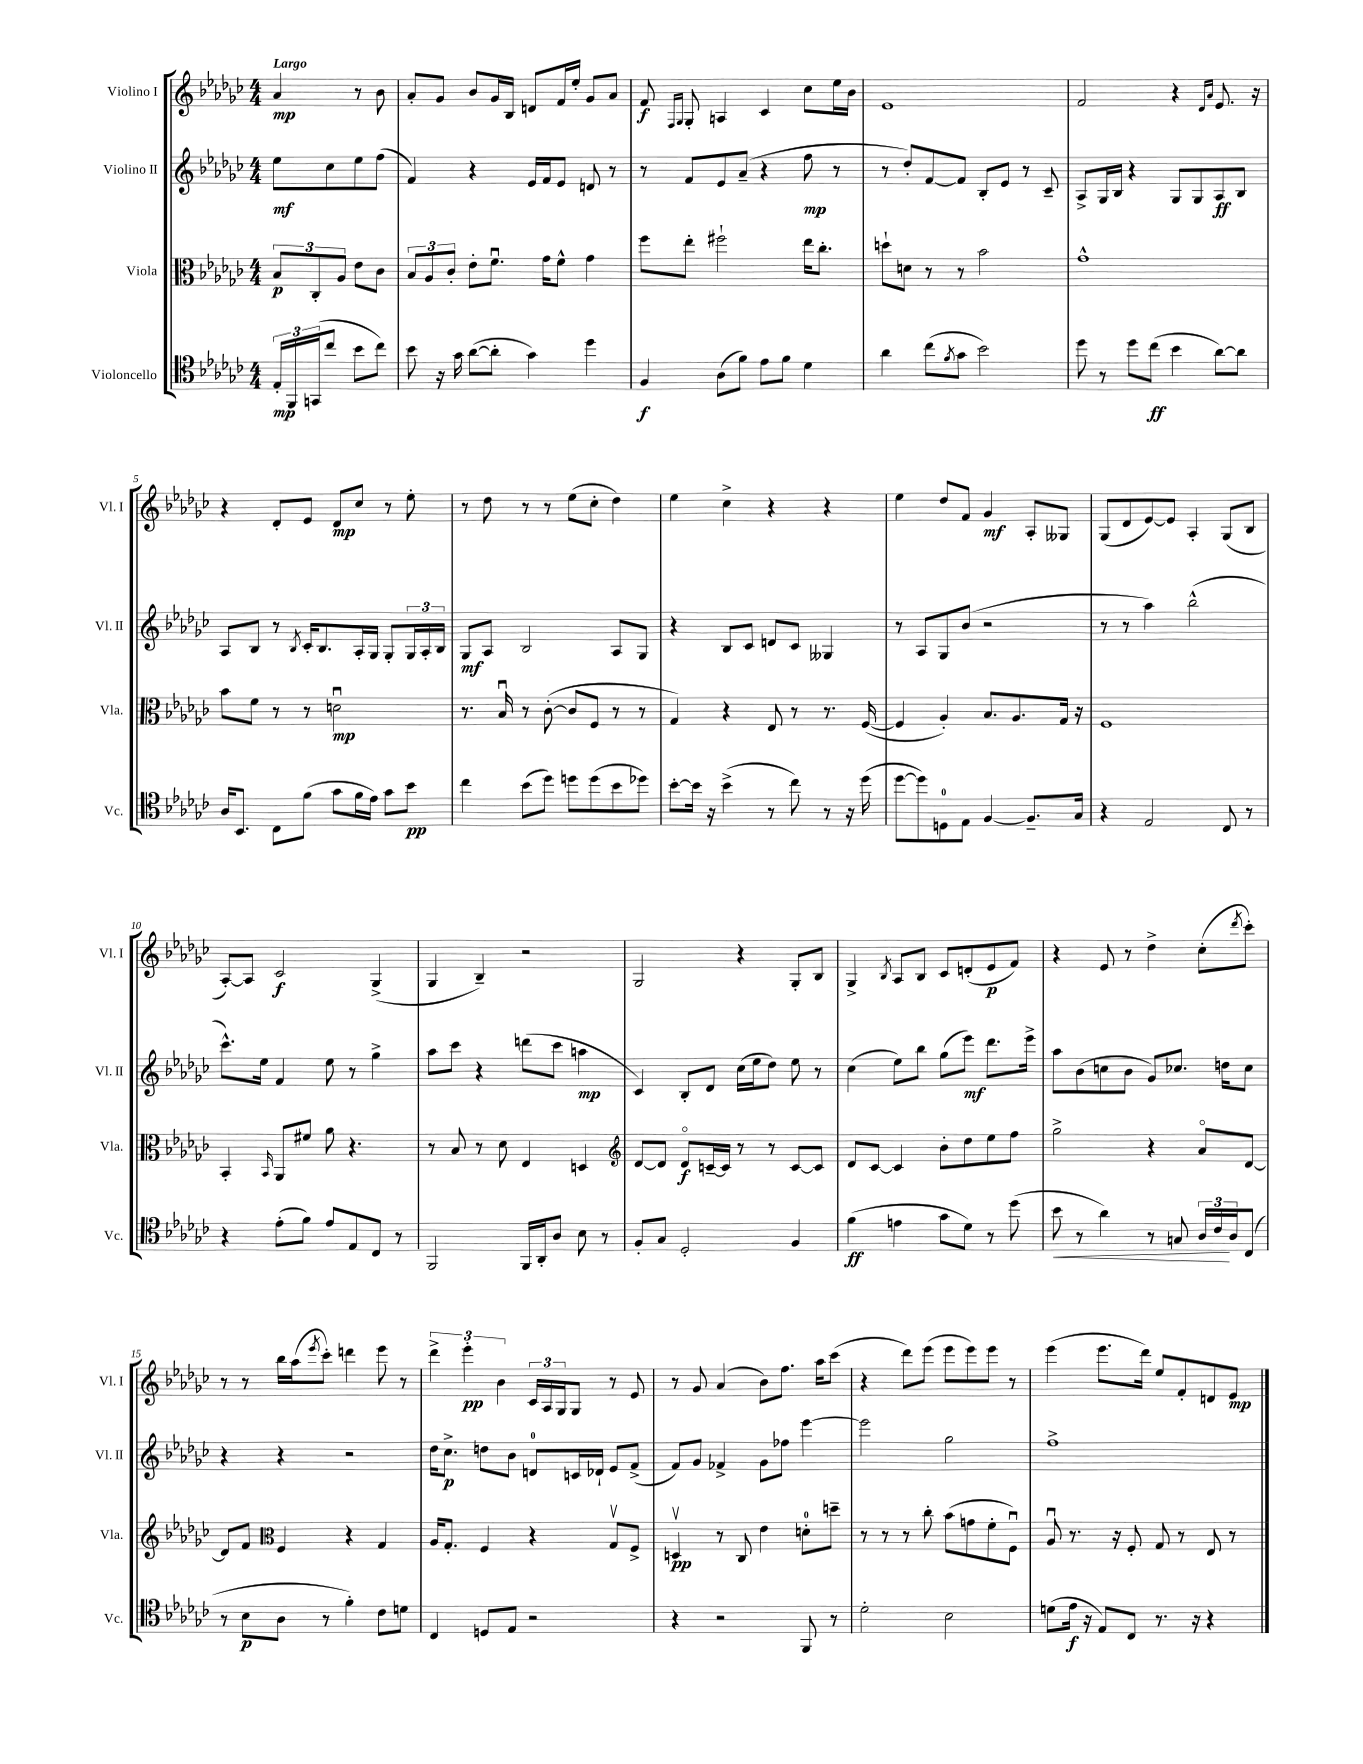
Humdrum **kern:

**kern	**dynam	**kern	**dynam	**kern	**dynam	**kern	**dynam
*part4	*part4	*part3	*part3	*part2	*part2	*part1	*part1
*staff4	*staff4	*staff3	*staff3	*staff2	*staff2	*staff1	*staff1
*I"Violoncello	*	*I"Viola	*	*I"Violino II	*	*I"Violino I	*
*I'Vc.	*	*I'Vla.	*	*I'Vl. II	*	*I'Vl. I	*
*clefC4	*	*clefC3	*	*clefG2	*	*clefG2	*
*k[b-e-a-d-g-c-]	*	*k[b-e-a-d-g-c-]	*	*k[b-e-a-d-g-c-]	*	*k[b-e-a-d-g-c-]	*
*M4/4	*	*M4/4	*	*M4/4	*	*M4/4	*
=	=	=	=	=	=	=	=
!	!	!	!	!	!	!LO:TX:a:B:t=Largo	!
24E-'/LL	mp	12B-/L	p	8ee-\L	mf	4a-/	mp
24FF/	.	.	.	.	.	.	.
(24GGn/J	.	12C-'/	.	.	.	.	.
8cc-/J	.	.	.	8cc-\	.	.	.
.	.	12A-/J	.	.	.	.	.
8b-\L	.	8e-\L	.	8ee-\	.	8r	.
8cc-\J)	.	8c-\J	.	(8ff\J	.	8b-\	.
=1	=1	=1	=1	=1	=1	=1	=1
8b-\	.	12B-/L	.	4f/)	.	8a-'/L	.
.	.	12A-/	.	.	.	.	.
16r	.	.	.	.	.	8g-/J	.
.	.	12c-'/J	.	.	.	.	.
16g-\	.	.	.	.	.	.	.
([8a-\L	.	8e-'\L	.	4r	.	8b-/L	.
8a-'\J]	.	8.fu\J	.	.	.	16g-/L	.
.	.	.	.	.	.	16B-/JJ	.
4g-\)	.	.	.	16e-/LL	.	8dn/L	.
.	.	16g-\KL	.	16f/J	.	.	.
.	.	8f^^\J	.	8e-/J	.	16f/L	.
.	.	.	.	.	.	16ee-'/JJ	.
4dd-\	.	4g-\	.	8dn/	.	8g-/L	.
.	.	.	.	8r	.	8a-/J	.
=2	=2	=2	=2	=2	=2	=2	=2
4F/	f	8ff\L	.	8r	.	8f/	f
.	.	.	.	.	.	16qqF/LL	.
.	.	.	.	.	.	16qqG-/JJ	.
.	.	8ee-'\J	.	8f/L	.	8G-'/	.
(8A-\L	.	2ff#X`\	.	8e-/	.	4An/	.
8f\J)	.	.	.	(8a-~/J	.	.	.
8e-\L	.	.	.	4r	.	4c-/	.
8f\J	.	.	.	.	.	.	.
4d-\	.	16ee-\KL	.	8ff\	mp	8cc-\L	.
.	.	8.cc-'\J	.	.	.	.	.
.	.	.	.	8r	.	16ee-\L	.
.	.	.	.	.	.	16b-\JJ	.
=3	=3	=3	=3	=3	=3	=3	=3
4a-\	.	8ddn`\L	.	8r	.	1e-	.
.	.	8dn\J	.	8dd-'/L)	.	.	.
(8cc-\L	.	8r	.	[8f/	.	.	.
8qf/	.	.	.	.	.	.	.
8g-\J	.	8r	.	8f/J]	.	.	.
2b-\)	.	2b-\	.	8B-'/L	.	.	.
.	.	.	.	8e-/J	.	.	.
.	.	.	.	8r	.	.	.
.	.	.	.	8c-~/	.	.	.
=4	=4	=4	=4	=4	=4	=4	=4
8dd-\	.	1g-^^	.	8A-^/L	.	2f/	.
8r	.	.	.	16G-/L	.	.	.
.	.	.	.	16B-/JJ	.	.	.
8dd-\L	.	.	.	4r	.	.	.
(8cc-\J	ff	.	.	.	.	.	.
4b-\	.	.	.	8G-/L	.	4r	.
.	.	.	.	8G-/	.	.	.
.	.	.	.	.	.	16qqd-/LL	.
.	.	.	.	.	.	16qqa-/JJ	.
[8a-\L)	.	.	.	8A-/	ff	8.e-/	.
8a-\J]	.	.	.	8B-/J	.	.	.
.	.	.	.	.	.	16r	.
!!LO:LB:g=z
=5	=5	=5	=5	=5	=5	=5	=5
16A-/KL	.	8b-\L	.	8A-/L	.	4r	.
8.BB-/J	.	.	.	.	.	.	.
.	.	8f\J	.	8B-/J	.	.	.
8C-\L	.	8r	.	8r	.	8d-'/L	.
.	.	.	.	8qB-/	.	.	.
(8f\J	.	8r	.	16c-'/KL	.	8e-/J	.
.	.	.	.	8.B-/	.	.	.
8g-\L	.	2dnu\	mp	.	.	8d-/L	mp
16f\L	.	.	.	16A-'/L	.	8cc-/J	.
16e-\JJ)	.	.	.	16G-/JJ	.	.	.
8g-\L	.	.	.	8G-'/L	.	8r	.
8b-\J	pp	.	.	24G-/L	.	8ee-'\	.
.	.	.	.	24A-'/	.	.	.
.	.	.	.	24B-/JJ	.	.	.
=6	=6	=6	=6	=6	=6	=6	=6
4cc-\	.	8.r	.	8G-/L	mf	8r	.
.	.	.	.	8A-/J	.	8dd-\	.
.	.	16B-u/	.	.	.	.	.
(8b-\L	.	8r	.	2B-/	.	8r	.
8dd-\J)	.	([8c-'\	.	.	.	8r	.
8ddn\L	.	8c-/L]	.	.	.	(8ee-\L	.
(8dd\	.	8F/J	.	.	.	8cc-'\J	.
8b-\	.	8r	.	8A-/L	.	4dd-\)	.
8dd-X\J)	.	8r	.	8G-/J	.	.	.
=7	=7	=7	=7	=7	=7	=7	=7
[8b-'\L	.	4G-/)	.	4r	.	4ee-\	.
16b-\Jk]	.	.	.	.	.	.	.
16r	.	.	.	.	.	.	.
(4b-^\	.	4r	.	8B-/L	.	4cc-^\	.
.	.	.	.	8c-/J	.	.	.
8r	.	8E-/	.	8dn/L	.	4r	.
8cc-\)	.	8r	.	8c-/J	.	.	.
8r	.	8.r	.	4G--X/	.	4r	.
16r	.	.	.	.	.	.	.
(16dd-\	.	([16F/	.	.	.	.	.
=8	=8	=8	=8	=8	=8	=8	=8
[8dd-\L	.	4F/]	.	8r	.	4ee-\	.
8dd-\])	.	.	.	8A-/L	.	.	.
8Dn\	.	4A-'/)	.	8G-/	.	8dd-/L	.
8E-\J	.	.	.	(8b-/J	.	8f/J	.
[4F/	.	8.B-/L	.	2r	.	4g-/	mf
.	.	8.A-/	.	.	.	.	.
8.F~/L]	.	.	.	.	.	8A-'/L	.
.	.	16G-/Jk	.	.	.	8G--X/J	.
16G-/Jk	.	16r	.	.	.	.	.
=9	=9	=9	=9	=9	=9	=9	=9
4r	.	1F	.	8r	.	(8G-/L	.
.	.	.	.	8r	.	8d-/	.
2E-/	.	.	.	4aa-\)	.	[8e-/)	.
.	.	.	.	.	.	8e-/J]	.
.	.	.	.	(2bb-^^\	.	4A-'/	.
8C-/	.	.	.	.	.	(8G-/L	.
8r	.	.	.	.	.	8B-/J	.
!!LO:LB:g=z
=10	=10	=10	=10	=10	=10	=10	=10
4r	.	4BB-'/	.	8.ccc-^^\L)	.	[8A-'/L)	.
.	.	.	.	.	.	8A-/J]	.
.	.	.	.	16ee-\Jk	.	.	.
.	.	16qqBB-/	.	.	.	.	.
(8e-'\L	.	8AA-/L	.	4f/	.	2c-/	f
8f\J)	.	8f#X/J	.	.	.	.	.
8e-/L	.	8a-\	.	8ee-\	.	.	.
8E-/	.	4.r	.	8r	.	.	.
8C-/J	.	.	.	4gg-^\	.	(4G-^/	.
8r	.	.	.	.	.	.	.
=11	=11	=11	=11	=11	=11	=11	=11
2FF/	.	8r	.	8aa-\L	.	4G-/	.
.	.	8B-/	.	8ccc-\J	.	.	.
.	.	8r	.	4r	.	4B-~/)	.
.	.	8d-\	.	.	.	.	.
16FF/LL	.	4E-/	.	(8dddn\L	.	2r	.
16AA-'/J	.	.	.	.	.	.	.
8A-/J	.	.	.	8ccc-\J	.	.	.
8B-\	.	4Dn/	.	4aan\	mp	.	.
8r	.	.	.	.	.	.	.
=12	=12	=12	=12	=12	=12	=12	=12
*	*	*clefG2	*	*	*	*	*
8F'/L	.	[8d-/L	.	4c-/)	.	2G-/	.
8G-/J	.	8d-/J]	.	.	.	.	.
2D-'/	.	8d-/L	f	8B-'/L	.	.	.
.	.	[16cn~/L	.	8d-/J	.	.	.
.	.	16c/JJ]	.	.	.	.	.
.	.	8r	.	(16cc-\LL	.	4r	.
.	.	.	.	16ee-\J	.	.	.
.	.	8r	.	8dd-\J)	.	.	.
4F/	.	[8c/L	.	8ee-\	.	8G-'/L	.
.	.	8c/J]	.	8r	.	8B-/J	.
=13	=13	=13	=13	=13	=13	=13	=13
(4f\	ff	8d-/L	.	(4cc-\	.	4G-^/	.
.	.	[8c-/J	.	.	.	.	.
.	.	.	.	.	.	8qB-/	.
4en\	.	4c-/]	.	8ee-\L)	.	8A-/L	.
.	.	.	.	8bb-\J	.	8B-/J	.
8g-\L	.	8b-'\L	.	(8gg-\L	.	8c-/L	.
8d-\J)	.	8dd-\	.	8eee-\J)	mf	(8dn'/	.
8r	.	8ee-\	.	8.ddd-\L	.	8e-/	p
(8dd-\	.	8ff\J	.	.	.	8f/J)	.
.	.	.	.	16eee-^\Jk	.	.	.
=14	=14	=14	=14	=14	=14	=14	=14
!	!LO:HP:b	!	!	!	!	!	!
8b-\	<	2gg-^\	.	8aa-\L	.	4r	.
8r	.	.	.	(8b-\	.	.	.
4a-\)	.	.	.	8ccn\	.	8e-/	.
.	.	.	.	8b-\J	.	8r	.
8r	.	4r	.	8g-/L)	.	4dd-^\	.
8Gn/	.	.	.	8.cc-X/J	.	.	.
24A-/LL	.	8a-/L	.	.	.	(8cc-'\L	.
24c-/	.	.	.	.	.	.	.
.	.	.	.	16ddn\KL	.	.	.
24A-/J	[	.	.	.	.	.	.
.	.	.	.	.	.	8qddd-/	.
(8C-/J	.	[8d-/J	.	8cc-\J	.	8ccc-'\J)	.
!!LO:LB:g=z
=15	=15	=15	=15	=15	=15	=15	=15
8r	.	8d-/L]	.	4r	.	8r	.
8B-\L	p	8f/J	.	.	.	8r	.
*	*	*clefC3	*	*	*	*	*
8A-\J	.	4F/	.	4r	.	16bb-\LL	.
.	.	.	.	.	.	(16aa-\J	.
.	.	.	.	.	.	8qeee-/	.
8r	.	.	.	.	.	8ccc-'\J)	.
4f'\)	.	4r	.	2r	.	4dddn\	.
8c-\L	.	4G-/	.	.	.	8eee-\	.
8dn\J	.	.	.	.	.	8r	.
=16	=16	=16	=16	=16	=16	=16	=16
4C-/	.	16A-/KL	.	16dd-\KL	.	6ddd-^\	.
.	.	8.G-'/J	.	8.cc-^\J	p	.	.
.	.	.	.	.	.	6eee-'\	pp
8Dn/L	.	4F/	.	8ddn\L	.	.	.
.	.	.	.	.	.	6b-\	.
8E-/J	.	.	.	8b-\J	.	.	.
2r	.	4r	.	8dn/L	.	24c-/LL	.
.	.	.	.	.	.	24A-/	.
.	.	.	.	.	.	24G-/J	.
.	.	.	.	16cn/L	.	8G-/J	.
.	.	.	.	16d-X`/JJ	.	.	.
.	.	8G-v/L	.	8e-/L	.	8r	.
.	.	8F^/J	.	(8f^/J	.	8e-/	.
=17	=17	=17	=17	=17	=17	=17	=17
4r	.	4Dnv/	pp	8f/L)	.	8r	.
.	.	.	.	8g-/J	.	8g-/	.
2r	.	8r	.	4f-X^/	.	(4a-/	.
.	.	8C-/	.	.	.	.	.
.	.	4e-\	.	8g-\L	.	8b-\L)	.
.	.	.	.	8ff-X\J	.	8.ff\J	.
8FF/	.	8dn'\L	.	[4eee-\	.	.	.
.	.	.	.	.	.	16aa-\KL	.
8r	.	8ddn~\J	.	.	.	(8ccc-\J	.
=18	=18	=18	=18	=18	=18	=18	=18
2d-'\	.	8r	.	2eee-\]	.	4r	.
.	.	8r	.	.	.	.	.
.	.	8r	.	.	.	8ddd-\L)	.
.	.	8cc-'\	.	.	.	(8eee-\J	.
2B-\	.	(8b-\L	.	2gg-\	.	8eee-\L	.
.	.	8gn\	.	.	.	8eee-\)	.
.	.	8f'\	.	.	.	8eee-\J	.
.	.	8Fu\J)	.	.	.	8r	.
=19	=19	=19	=19	=19	=19	=19	=19
(8dn\L	.	8A-u/	.	1ff^	.	(4eee-\	.
16e-\Jk	f	8.r	.	.	.	.	.
16r	.	.	.	.	.	.	.
8E-/L)	.	.	.	.	.	8.eee-\L	.
.	.	16r	.	.	.	.	.
8C-/J	.	8F'/	.	.	.	.	.
.	.	.	.	.	.	16ddd-\Jk)	.
8.r	.	8G-/	.	.	.	8ee-/L	.
.	.	8r	.	.	.	8f'/	.
16r	.	.	.	.	.	.	.
4r	.	8E-/	.	.	.	8dn/	.
.	.	8r	.	.	.	8e-/J	mp
==	==	==	==	==	==	==	==
*-	*-	*-	*-	*-	*-	*-	*-
